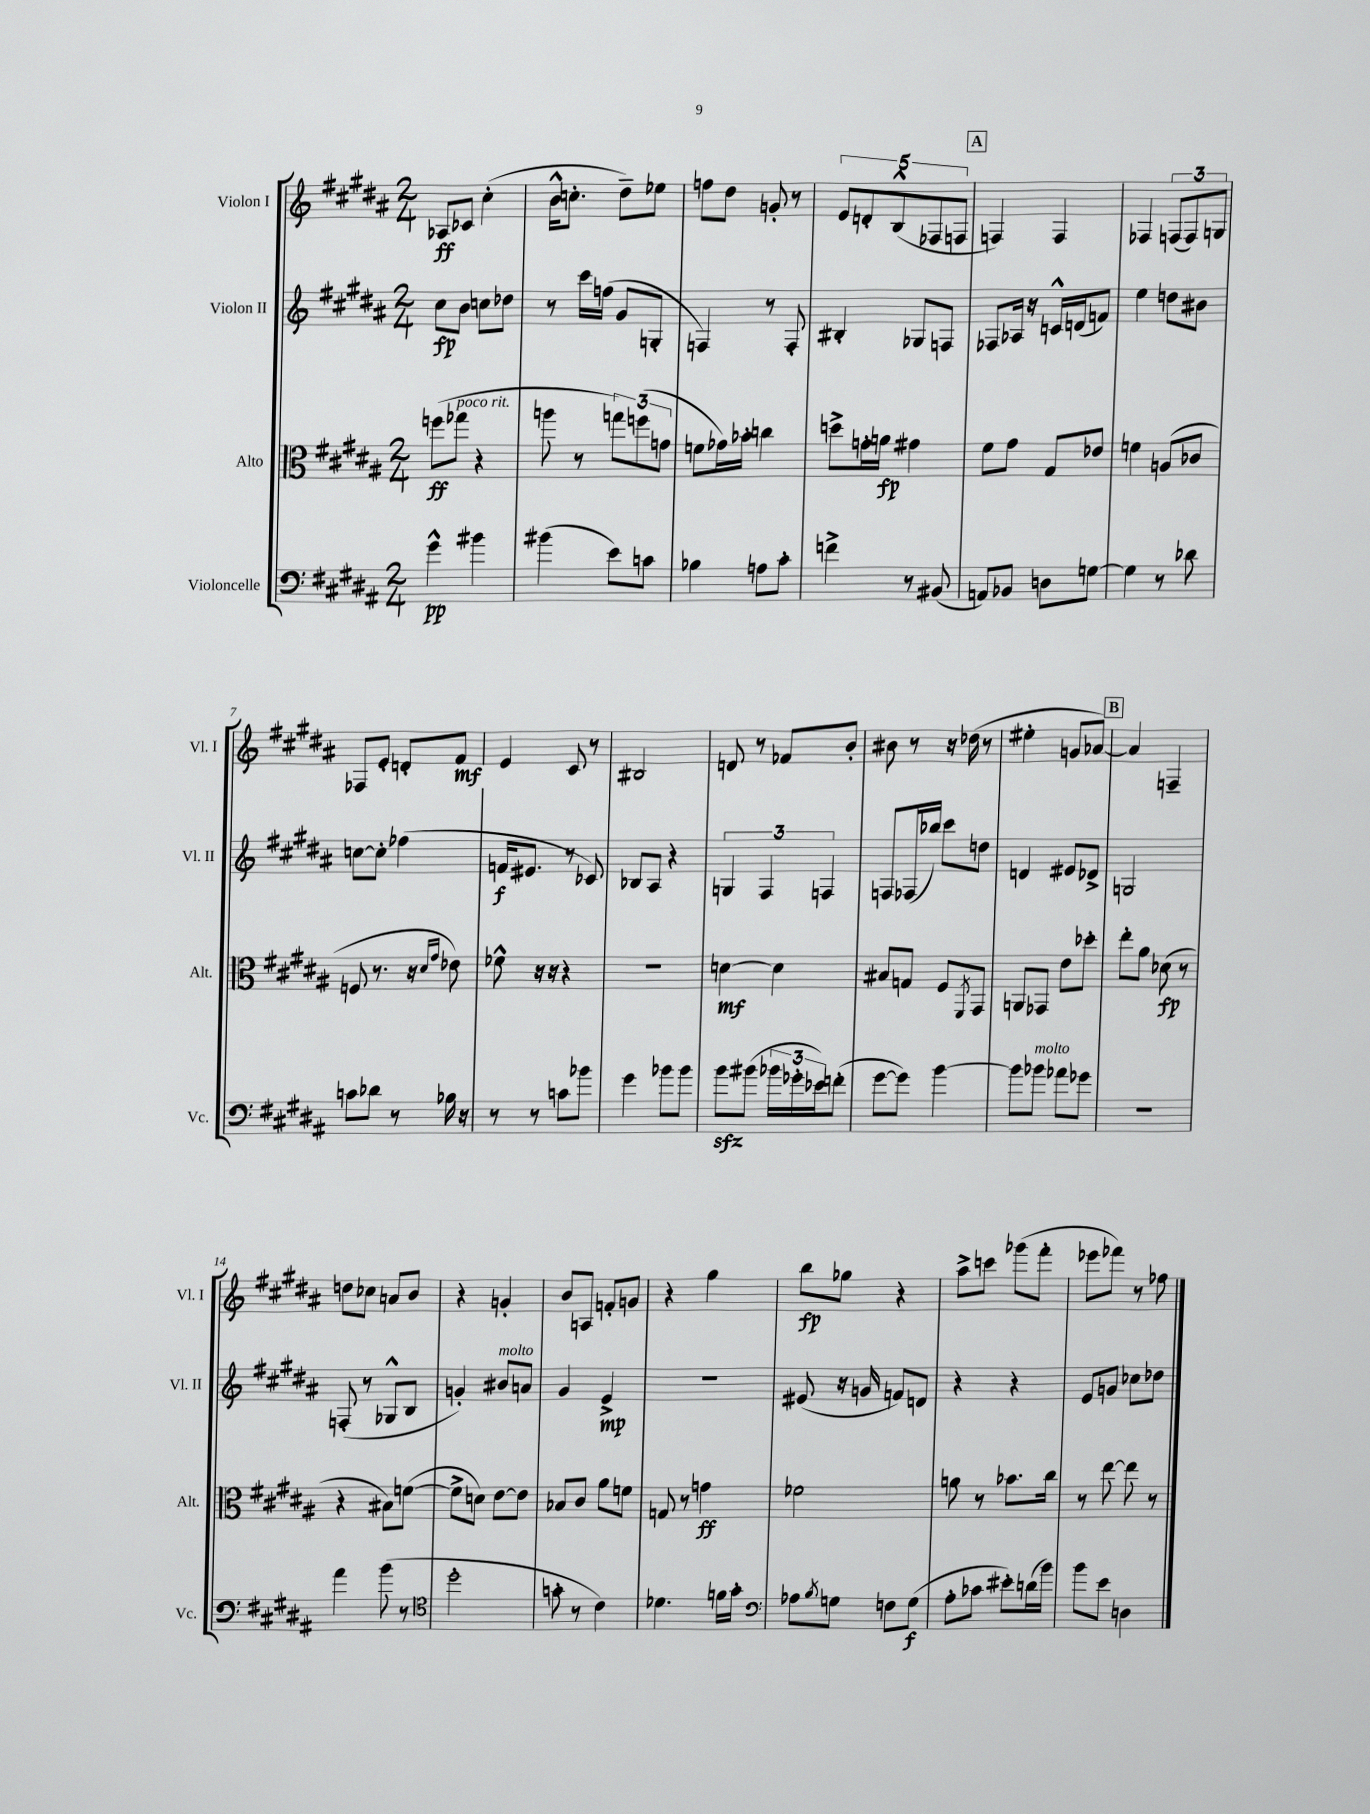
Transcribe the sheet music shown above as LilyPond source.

<<
\new StaffGroup <<
\new Staff = "s0" \with { instrumentName = "Violon I" shortInstrumentName = "Vl. I" } {
    \clef treble \key b \major \numericTimeSignature \time 2/4
    aes8\ff ces'8 cis''4-.( |
    b'16-^ c''8.-. dis''8--) ees''8 |
    f''8 dis''8 g'8-. r8 |
    \tuplet 5/4 { e'8 d'8-. b8-^( fes8 f8 } |
    \mark \markup { \box "A" } f4) f4 |
    fes4 \tuplet 3/2 { f8( f8) g8 } |
    fes8 e'8-. d'8-. fis'8\mf |
    e'4 cis'8 r8 |
    bis2 |
    d'8 r8 fes'8 b'8-. |
    bis'8 r8 r16 des''16( r8 |
    eis''4-. g'8 aes'8~) |
    \mark \markup { \box "B" } aes'4 f4-- |
    d''8 ces''8 a'8 b'8 |
    r4 g'4-. |
    b'8 a8 f'8-. g'8 |
    r4 gis''4 |
    b''8\fp ges''8 r4 |
    ais''8-> c'''8 ges'''8( fis'''8-. |
    ees'''8 fes'''8) r8 fes''8 \bar "|." |
}
\new Staff = "s1" \with { instrumentName = "Violon II" shortInstrumentName = "Vl. II" } {
    \clef treble \key b \major \numericTimeSignature \time 2/4
    cis''8\fp b'8 c''8 des''8 |
    r8 cis'''16 f''16( gis'8 g8-. |
    f4) r8 f8-. |
    bis4-. ges8 f8 |
    \mark \markup { \box "A" } fes8 aes16 r16 c'16-^ d'16( f'8) |
    e''4 d''8 bis'8 |
    c''8~ c''8-. fes''4( |
    f'16\f eis'8. r8 ces'8) |
    bes8 ais8 r4 |
    \tuplet 3/2 { g4 fis4 f4 } |
    f8 fes16( bes''16) cis'''8 d''8 |
    d'4 eis'8 des'8-> |
    \mark \markup { \box "B" } g2 |
    f8-.( r8 ges8-^ b8 |
    g'4-.) bis'8^\markup { \italic "molto" } a'8 |
    gis'4 e'4->\mp |
    R2 |
    eis'8( r16 g'16 f'8) d'8 |
    r4 r4 |
    e'8 g'8 ces''8 des''8 \bar "|." |
}
\new Staff = "s2" \with { instrumentName = "Alto" shortInstrumentName = "Alt." } {
    \clef alto \key b \major \numericTimeSignature \time 2/4
    f''8\ff( ges''8^\markup { \italic "poco rit." } r4 |
    a''8 r8 \tuplet 3/2 { g''8) f''8( g'8 } |
    f'8 ges'16) bes'16-. c''4 |
    d''8-> g'16-. a'16\fp gis'4 |
    \mark \markup { \box "A" } fis'8 gis'8 gis8 ees'8 |
    f'4 a8( ces'8 |
    f8 r8. r16 \grace { dis'16 gis'16 } ees'8) |
    fes'8-^ r16 r16 r4 |
    R2 |
    d'4~\mf d'4 |
    bis8 g8 fis8 \acciaccatura { fis,8 } gis,8 |
    a,8 ges,8 e'8 des''8-. |
    \mark \markup { \box "B" } e''8-. ais'8 des'8\fp( r8 |
    r4 bis8) f'8~( |
    f'8-> d'8) e'8~ e'8 |
    bes8 cis'8 ais'8 f'8 |
    g8 r8 g'4\ff |
    fes'2 |
    a'8 r8 bes'8. cis''16 |
    r8 e''8~ e''8 r8 \bar "|." |
}
\new Staff = "s3" \with { instrumentName = "Violoncelle" shortInstrumentName = "Vc." } {
    \clef bass \key b \major \numericTimeSignature \time 2/4
    gis'4-^\pp bis'4 |
    bis'4( e'8) c'8 |
    bes4 a8 cis'8-. |
    f'4-> r8 bis,8( |
    \mark \markup { \box "A" } a,8) bes,8 d8 g8~ |
    g4 r8 des'8 |
    c'8 des'8 r8 bes16 r16 |
    r8 r8 c'8 bes'8 |
    gis'4 bes'8 bes'8 |
    b'8\sfz bis'8( \tuplet 3/2 { bes'16 ges'16-. ees'16) } f'8-.( |
    gis'8~ gis'8) b'4~ |
    b'8 bes'8^\markup { \italic "molto" } aes'8 ges'8 |
    \mark \markup { \box "B" } r2 |
    ais'4 b'8( r8 |
    \clef tenor dis''2-. |
    g'8-. r8 cis'4) |
    des'4. f'16 gis'16-. |
    \clef bass aes8 \acciaccatura { b8 } g8 f8 g8\f( |
    ais8-. ces'8 eis'8-.) d'16( b'16) |
    b'8 e'8 d4 \bar "|." |
}
>>
>>
